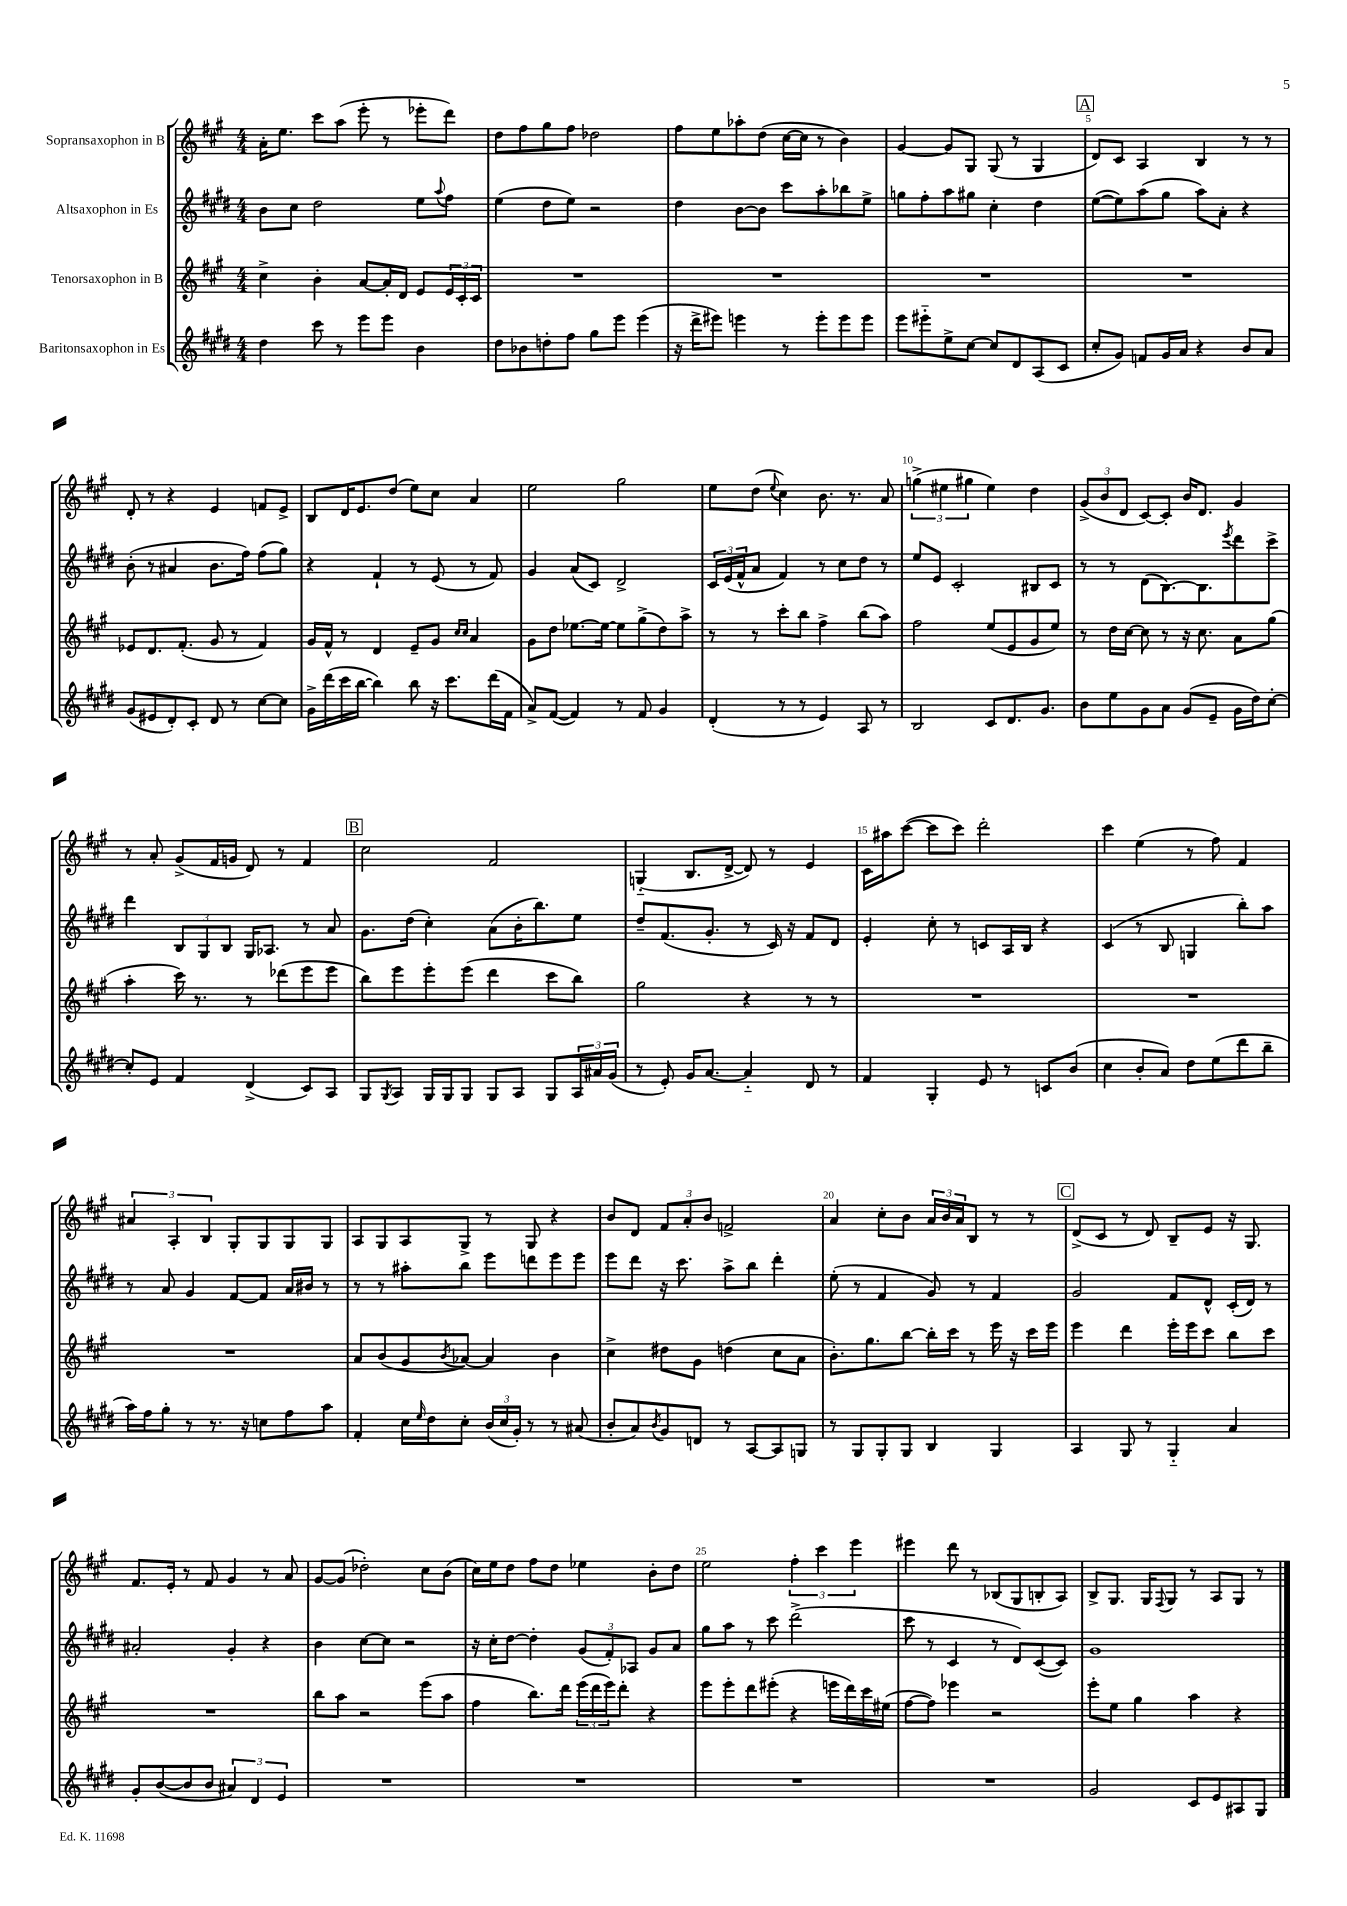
<<
\new StaffGroup <<
\new Staff = "s0" \with { instrumentName = "Sopransaxophon in B" } {
    \clef treble \key a \major \numericTimeSignature \time 4/4
    a'16-. e''8. cis'''8 a''8( e'''8-. r8 ees'''8-. d'''8) |
    d''8 fis''8 gis''8 fis''8 des''2 |
    fis''8 e''8 aes''8-. d''8( cis''16~ cis''16 r8 b'4) |
    gis'4~ gis'8 gis8 gis8( r8 gis4 |
    \mark \markup { \box "A" } d'8) cis'8 a4 b4 r8 r8 |
    d'8-. r8 r4 e'4 f'8 e'8-> |
    b8 d'16 e'8. d''8( e''8) cis''8 a'4 |
    e''2 gis''2 |
    e''8 d''8( \appoggiatura { e''8 } cis''4) b'8. r8. a'8 |
    \tuplet 3/2 { g''4->( eis''4 gis''4 } eis''4) d''4 |
    \tuplet 3/2 { gis'8->( b'8 d'8 } cis'8~) cis'8-. b'16 d'8. gis'4 |
    r8 a'8-. gis'8->( fis'16 g'16 d'8) r8 fis'4 |
    \mark \markup { \box "B" } cis''2 fis'2 |
    g4-_( b8. d'16~-> d'8) r8 e'4 |
    cis'16 ais''16 cis'''8~( cis'''8 cis'''8) d'''2-. |
    cis'''4 e''4( r8 fis''8) fis'4 |
    \tuplet 3/2 { ais'4 a4-. b4 } gis8-. gis8 gis8 gis8 |
    a8 gis8 a8 gis8-> r8 gis8 r4 |
    b'8 d'8 \tuplet 3/2 { fis'8 a'8-. b'8 } f'2-> |
    a'4 cis''8-. b'8 \tuplet 3/2 { a'16 b'16 a'16 } b8 r8 r8 |
    \mark \markup { \box "C" } d'8->( cis'8 r8 d'8) b8-- e'8 r16 gis8. |
    fis'8. e'16-. r8 fis'8 gis'4 r8 a'8 |
    gis'8~ gis'8( des''2-.) cis''8 b'8( |
    cis''16) e''16 d''8 fis''8 d''8 ees''4 b'8-. d''8 |
    e''2 \tuplet 3/2 { fis''4-. cis'''4 e'''4 } |
    eis'''4 d'''8 r8 bes8( gis8 b8-. a8) |
    b8-> gis8. gis16 \appoggiatura { fis8 } gis8 r8 a8 gis8 r8 \bar "|." |
}
\new Staff = "s1" \with { instrumentName = "Altsaxophon in Es" } {
    \clef treble \key e \major \numericTimeSignature \time 4/4
    b'8 cis''8 dis''2 e''8 \appoggiatura { a''8 } fis''8 |
    e''4( dis''8 e''8) r2 |
    dis''4 b'8~ b'8 cis'''8 a''8-. bes''8 e''8-> |
    g''8 fis''8-. a''8 gis''8 cis''4-. dis''4 |
    \mark \markup { \box "A" } e''8~( e''8) a''8( gis''8 a''8) a'8-. r4 |
    b'8-.( r8 ais'4 b'8. fis''16) fis''8( gis''8) |
    r4 fis'4-! r8 e'8( r8 fis'8) |
    gis'4 a'8( cis'8) dis'2-> |
    \tuplet 3/2 { cis'16 e'16( fis'16-^ } a'8 fis'4) r8 cis''8 dis''8 r8 |
    e''8 e'8 cis'2-. bis8 cis'8 |
    r8 r8 dis'8( b8.~) b8. \acciaccatura { e'''8 } dis'''8 cis'''8-> |
    dis'''4 \tuplet 3/2 { b8 gis8 b8 } gis16 aes8. r8 a'8 |
    \mark \markup { \box "B" } gis'8. dis''16( cis''4-.) a'8( b'16-. b''8.) e''8 |
    dis''8-- fis'8.( gis'8.-. r8 cis'16) r16 fis'8 dis'8 |
    e'4-. cis''8-. r8 c'8 a16 b16 r4 |
    cis'4( r8 b8 g4 b''8-.) a''8 |
    r8 a'8 gis'4 fis'8~ fis'8 a'16 bis'16 r8 |
    r8 r8 ais''8-. b''8 e'''8 d'''8 e'''8 e'''8 |
    e'''8 dis'''8 r16 cis'''8. a''8-> b''8 dis'''4-. |
    e''8-.( r8 fis'4 gis'8) r8 fis'4 |
    \mark \markup { \box "C" } gis'2 fis'8 dis'8-^ cis'16-.( dis'16) r8 |
    ais'2-. gis'4-. r4 |
    b'4 cis''8~ cis''8 r2 |
    r16 cis''16-. dis''8~ dis''4-. \tuplet 3/2 { gis'8( fis'8-.) aes8 } gis'8 a'8 |
    gis''8 a''8 r8 cis'''8 dis'''2->( |
    cis'''8 r8 cis'4 r8 dis'8) cis'8~( cis'8) |
    gis'1 \bar "|." |
}
\new Staff = "s2" \with { instrumentName = "Tenorsaxophon in B" } {
    \clef treble \key a \major \numericTimeSignature \time 4/4
    cis''4-> b'4-. a'8~ a'16-. d'16 e'8 \tuplet 3/2 { e'16 cis'16-. cis'16 } |
    R1 |
    R1 |
    R1 |
    \mark \markup { \box "A" } R1 |
    ees'8 d'8. fis'8.-.( gis'8 r8 fis'4) |
    gis'16 fis'16-^ r8 d'4 e'8-- gis'8 \grace { cis''16 cis''16 } a'4 |
    gis'8 d''8 ees''8.~ ees''16~ ees''8 gis''8->( d''8) a''8-> |
    r8 r8 cis'''8-. b''8 fis''4-> b''8( a''8) |
    fis''2 e''8( e'8 gis'8 e''8) |
    r8 d''16 cis''16~ cis''8 r8 r16 cis''8. a'8 gis''8( |
    a''4-. cis'''16) r8. r8 des'''8( e'''8 e'''8 |
    \mark \markup { \box "B" } b''8) e'''8 e'''8-. e'''8( d'''4 cis'''8 b''8) |
    gis''2 r4 r8 r8 |
    R1 |
    R1 |
    R1 |
    a'8 b'8( gis'8 \acciaccatura { b'8 } aes'8~) aes'4 b'4 |
    cis''4-> dis''8 gis'8 d''4( cis''8 a'8 |
    b'8.-.) gis''8. b''8~ b''16-. cis'''16 r8 e'''16 r16 cis'''16 e'''16 |
    \mark \markup { \box "C" } e'''4 d'''4 e'''16-. e'''16 cis'''8 b''8 cis'''8 |
    R1 |
    b''8 a''8 r2 e'''8( a''8 |
    fis''4 b''8.) d'''16 \tuplet 3/2 { e'''16( d'''16 e'''16) } d'''8-. r4 |
    e'''8 e'''8-. d'''8 eis'''8-.( r4 e'''16 d'''16) cis'''16 eis''16( |
    fis''8~ fis''8) ees'''4 r2 |
    e'''8-. e''8 gis''4 a''4 r4 \bar "|." |
}
\new Staff = "s3" \with { instrumentName = "Baritonsaxophon in Es" } {
    \clef treble \key e \major \numericTimeSignature \time 4/4
    dis''4 cis'''8 r8 e'''8 e'''8 b'4 |
    dis''8 bes'8 d''8-. fis''8 gis''8 e'''8 e'''4( |
    r16 dis'''16-> eis'''8) e'''4 r8 e'''8-. e'''8 e'''8 |
    e'''8 eis'''8-_ e''8-> cis''8~ cis''8 dis'8 a8( cis'8 |
    \mark \markup { \box "A" } cis''8-. gis'8) f'8 gis'16 a'16 r4 b'8 a'8 |
    gis'8( eis'8 dis'8-.) cis'8-. dis'8 r8 cis''8~ cis''8 |
    gis'16-> dis'''16( cis'''16 b''16~ b''4) b''8 r16 cis'''8. dis'''16( fis'16 |
    a'8->) fis'8~( fis'4) r8 fis'8 gis'4 |
    dis'4-.( r8 r8 e'4) a8 r8 |
    b2 cis'8 dis'8. gis'8. |
    b'8 e''8 gis'8 a'8 gis'8( e'8-- gis'16 dis''16) cis''8~-. |
    cis''8-. e'8 fis'4 dis'4->( cis'8) a8 |
    \mark \markup { \box "B" } gis8 \acciaccatura { gis8 } a8 gis16 gis16 gis8 gis8 a8 gis8 \tuplet 3/2 { a16 ais'16 gis'16( } |
    r8 e'8-.) gis'16 a'8.~ a'4-_ dis'8 r8 |
    fis'4 gis4-. e'8 r8 c'8 b'8( |
    cis''4 b'8-. a'8) dis''8 e''8( dis'''8 b''8-- |
    a''16) fis''16 gis''8-. r8 r8. r16 c''8 fis''8 a''8 |
    fis'4-. cis''16 \grace { e''16 } dis''16 cis''8-. \tuplet 3/2 { b'16( cis''16 gis'16-.) } r8 r8 ais'8( |
    b'8-. a'8) \acciaccatura { b'8 } gis'8 d'8 r8 a8~ a8 g8 |
    r8 gis8 gis8-. gis8 b4 gis4 |
    \mark \markup { \box "C" } a4 gis8 r8 gis4-_ a'4 |
    gis'8-. b'8~( b'8 b'8 \tuplet 3/2 { ais'4) dis'4 e'4 } |
    R1 |
    R1 |
    R1 |
    R1 |
    gis'2 cis'8 e'8 ais8 gis8 \bar "|." |
}
>>
>>
\layout { \context { \Score \override BarNumber.break-visibility = ##(#f #t #t) barNumberVisibility = #(every-nth-bar-number-visible 5) } }
